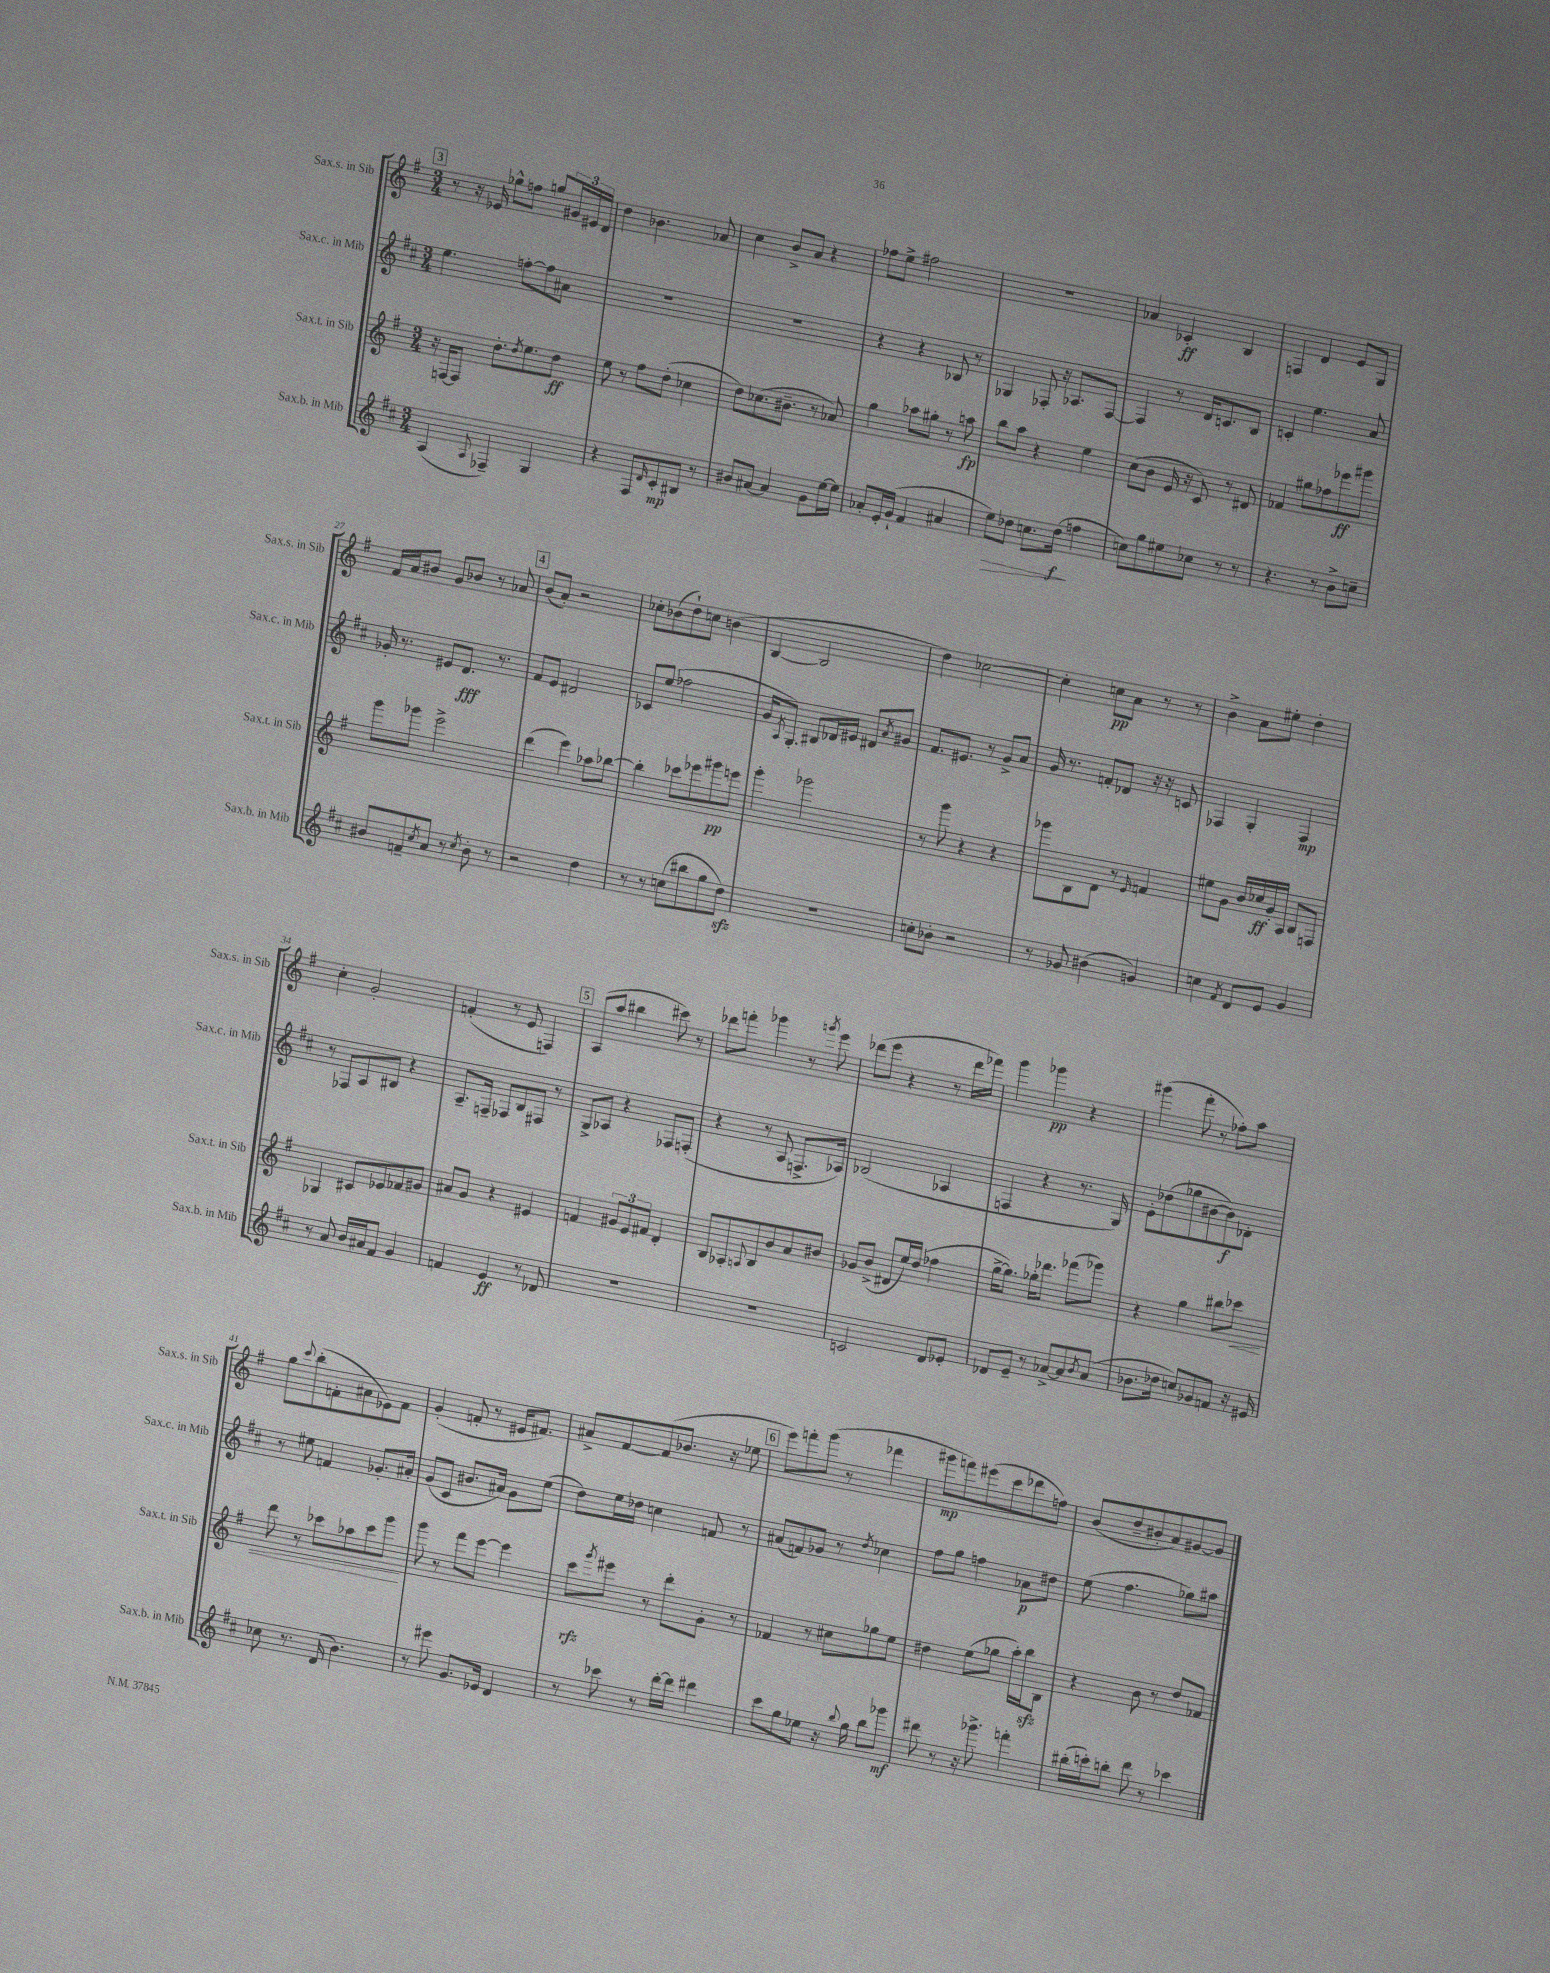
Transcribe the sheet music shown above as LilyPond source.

<<
\new StaffGroup <<
\new Staff = "s0" \with { instrumentName = "Sax.s. in Sib" shortInstrumentName = "Sax.s. in Sib" } {
    \clef treble \key g \major \numericTimeSignature \time 3/4
    \mark \markup { \box "3" } r8 r16 ees'16 ges''8-^ f''8 g''8 \tuplet 3/2 { gis'16 eis'16 d'16 } |
    d''4 bes'4. aes'8 |
    c''4 b'8-> a'8 r4 |
    fes''8 e''8-> fis''2 |
    R2. |
    aes'4 ces'4-.\ff b4 |
    f4 d'4 e'8 g8 |
    fis'16 a'16 bis'8 g'8 bes'8 r8 aes'8 |
    \mark \markup { \box "4" } b'8( a'8-.) r2 |
    ces''8-. bes'8( d''8-!) c''8 b'4( |
    b4~ b2 |
    d''4) ces''2~ |
    ces''4-. c''8\pp a'8 r8 r8 |
    b'4-> a'8 eis''8-. d''4-. |
    c''4-. g'2-. |
    f'4-.( r8 e'8 f4) |
    \mark \markup { \box "5" } a8( a''8 bis''4 cis'''8) r8 |
    des'''8 f'''8-. ges'''4 r8 \acciaccatura { g'''8 } e'''8 |
    des'''8( e'''8 r4 r8 des'''16 fes'''16) |
    g'''4 ges'''4\pp r4 |
    gis'''4( fis'''8-. r8 fes''8-.) a''8 |
    g''8 \appoggiatura { c'''8 } b''8-.( f'8-. ais'8 ees'8) f'8 |
    g'4-.( f'8-. r8 eis'16 fis'8.) |
    ais'8-> fis'8~ fis'8( bes'8. r16 ees''8 |
    \mark \markup { \box "6" } e'''8) f'''8-. g'''8( r8 fes'''4 |
    gis'''8\mp f'''8) eis'''8( c'''8 des'''8 f''8) |
    b'8( d''8-- bis'8-. a'8) gis'8~ gis'8 \bar "|." |
}
\new Staff = "s1" \with { instrumentName = "Sax.c. in Mib" shortInstrumentName = "Sax.c. in Mib" } {
    \clef treble \key d \major \numericTimeSignature \time 3/4
    \mark \markup { \box "3" } e''4. f''8~-. f''8 ais'8 |
    R2. |
    R2. |
    r4 r4 bes8 r8 |
    ges4 fes8-. r16 aes8. fes8~ |
    fes4 r8 d'16 c'8. b8 |
    c'4-. e''4. a'8 |
    ges'16-. r8. eis'8 d'8.\fff r8. |
    \mark \markup { \box "4" } fis'8 e'8 dis'2 |
    ces'8 e''8( fes''2 |
    g'16 \acciaccatura { a8 } g8.-.) bis8 des'16 eis'16 dis'8 \acciaccatura { a'8 } gis'8 |
    fis'8. eis'8. r8 g'8-> a'8 |
    g'16 r8. f'8-. des'8 r16 r16 c'8 |
    fes4 g4-. fes4\mp |
    r8 fes8 a8 bis8 r4 |
    a8.-- f16-- fes8 b8 fis8 r8 |
    \mark \markup { \box "5" } g8-> aes8 r4 fes8 f8-.( |
    r4 r8 a8 f8.-> aes16) |
    bes2( aes4 |
    f4 r4 r8. g16) |
    e'8-. des''8( ges''8 bis'8~ bis'8\f) des'8-. |
    r8 eis''8 f'4 ges'8.-. ais'16-. |
    g'8( cis'8 bis'8. ais'16) g'8 e''8( |
    d''8) e''16 des''16 c''4 f'8 r8 |
    \mark \markup { \box "6" } ais'8( f'8) ges'8 r8 \acciaccatura { d''8 } ces''4 |
    fis''8 g''8 f''4 aes'8\p dis''8 |
    e''8( fis''4. ges''8) ais''8 \bar "|." |
}
\new Staff = "s2" \with { instrumentName = "Sax.t. in Sib" shortInstrumentName = "Sax.t. in Sib" } {
    \clef treble \key g \major \numericTimeSignature \time 3/4
    \mark \markup { \box "3" } r16 f16~ f8 d''8.-. \acciaccatura { d''8 } e''8. d''8\ff |
    e''8 r8 fis''8 d''8-.( ces''4 |
    d''8) ces''8.( bis'8.-- r8 aes'8) |
    g''4 aes''8 gis''8-. r8 a''8\fp |
    b''8 a''8 r4 e''4 |
    c''8( b'8 e'16 r16 c'8) r8 dis'8 |
    fes'4 gis''8 fes''8 ees'''8\ff gis'''8 |
    g'''8 ges'''8 e'''2-> |
    \mark \markup { \box "4" } d'''4( e'''4) aes''8 bes''8~ |
    bes''4-. ces'''8 ees'''8 gis'''8\pp e'''8 |
    g'''4-. ges'''2 |
    r8 g'''8 r4 r4 |
    ges'''8 b8 d'8 r8 \grace { e'16 } f'4 |
    eis''8 g'8 b'16 ces''16\ff g'16-. a16 b8 f8 |
    ges4 cis'8 ees'8 fes'8 gis'8 |
    ais'8 g'8 r4 eis'4 |
    \mark \markup { \box "5" } f'4 \tuplet 3/2 { gis'8 e'8 fis'8 } d'4-. |
    b8 aes8-. \appoggiatura { a8 } b8 b'8 a'8 bis'8 |
    ges'8 b'8->( dis'8 e''16) d''16( fes''4 |
    g''16~-> g''8.) ges''16-. des'''8. fes'''8( ges'''8) |
    r4 g''4 bis''8 ces'''8\< |
    d'''8 r8 ces'''8 aes''8 ces'''8 g'''8\! |
    g'''8 r8 fis'''8 e'''8~ e'''4 |
    c'''8\rfz \acciaccatura { g'''8 } eis'''8 r8 d'''8-. g'8-. r8 |
    \mark \markup { \box "6" } fes'4 r8 cis''8 ges''8 e''8 |
    dis''4 e''8( ges''8 a''16-.) b''16\sfz b8 |
    r4 b'8 r8 d''8 fes'8 \bar "|." |
}
\new Staff = "s3" \with { instrumentName = "Sax.b. in Mib" shortInstrumentName = "Sax.b. in Mib" } {
    \clef treble \key d \major \numericTimeSignature \time 3/4
    \mark \markup { \box "3" } a4( \appoggiatura { a8 } fes4--) g4 |
    r4 fis8 \grace { d'16 } cis'8-.\mp bis8 r8 |
    bis'8 ais'8~ ais'4 g'8 e''16~ e''16 |
    aes'8-. e'16-. g'16-!( fis'4 ais'4 |
    e''8\>) des''8 c''8. des''16\f\!( f''4 |
    c''8) g''8 eis''8 ces''8 r8 r8 |
    r4. r8 b'8-> c''8-- |
    bis'8 f'8-- \acciaccatura { cis''8 } a'8 r8 \acciaccatura { cis''8 } bis'8-. r8 |
    \mark \markup { \box "4" } r2 d''4 |
    r8 r8 c''8( bis''8 g''8 d''8\sfz) |
    R2. |
    c''8-. bes'8-. r2 |
    r8 ges'8 bis'4( g'4) |
    c''4 \acciaccatura { fis'8 } d'8 e'8 g'4 |
    r8 a'8 b'16 ais'16 fis'8 g'4 |
    f'4 e'4\ff r8 des'8 |
    \mark \markup { \box "5" } R2. |
    R2. |
    c'2 d'8 ees'8-. |
    des'8 e'8-- r8 aes'8~-> aes'8 \acciaccatura { b'8 } aes'8( |
    bes'8. des''16 c''8) ges'8 f'8 r16 eis'16 |
    ces''8 r8. d'16( b'4.) |
    r8 eis'''8 g'8. ees'16 d'4 |
    r8 ces'''8 r8 d'''16~-. d'''16 dis'''4 |
    \mark \markup { \box "6" } cis'''8 g''8 ees''8 r16 \appoggiatura { b''8 } g''16 b''8 ges'''8\mf |
    dis'''8 r8 r16 ges'''8.-> f'''4-. |
    bis''16-.( c'''16-.) b''8-. d'''8 r8 ces'''4 \bar "|." |
}
>>
>>
\layout { \context { \Score currentBarNumber = #20 } }
